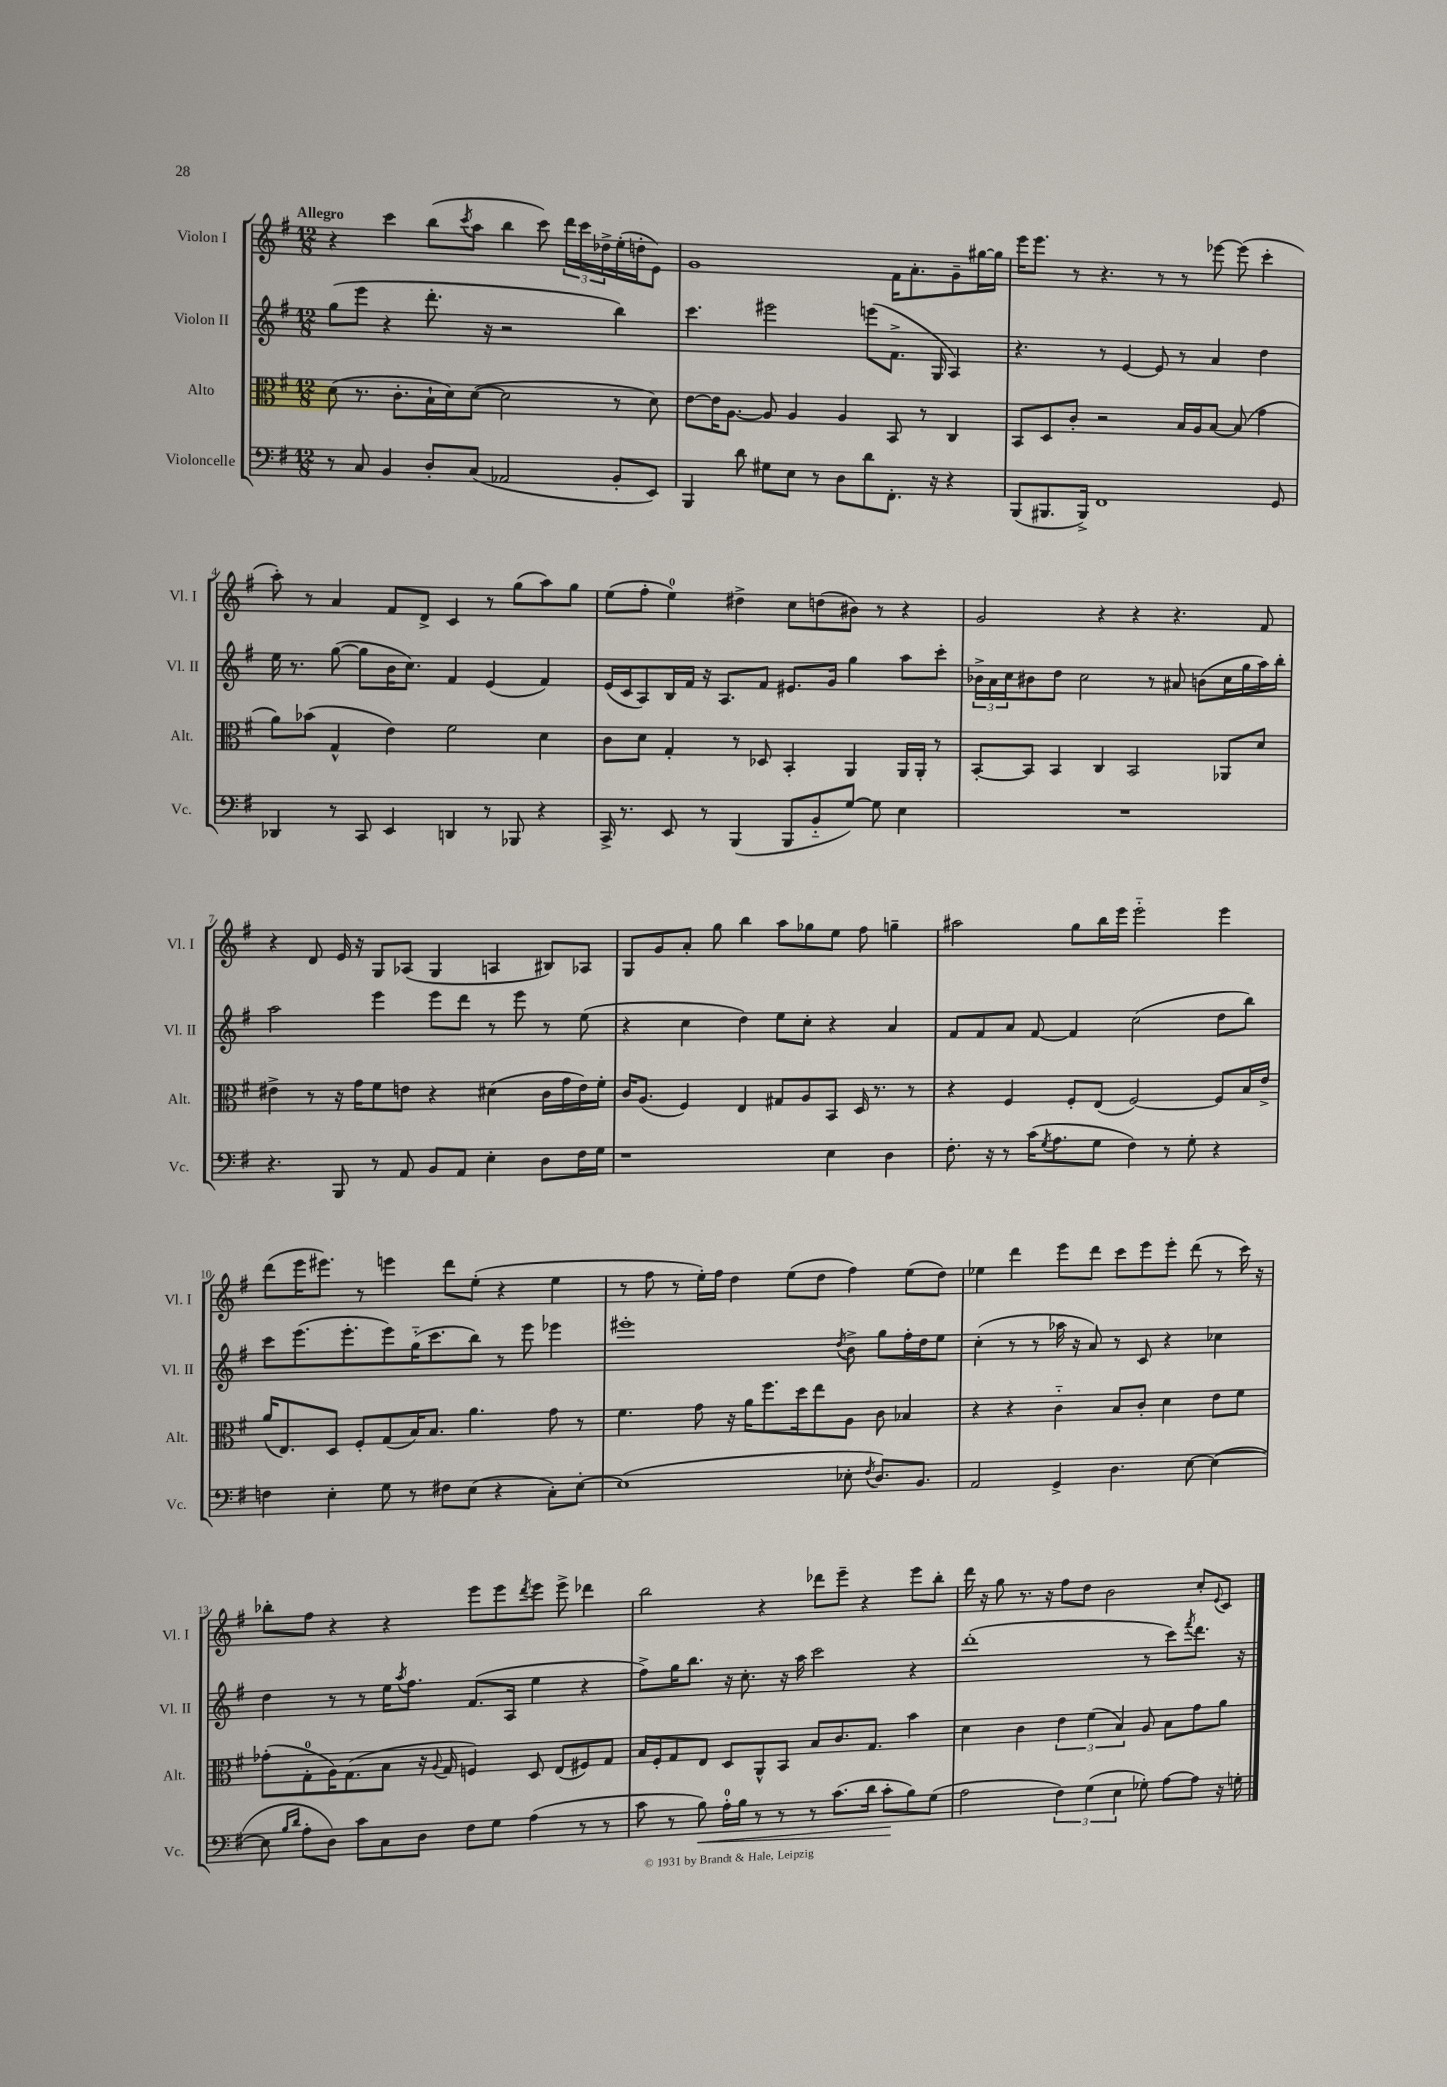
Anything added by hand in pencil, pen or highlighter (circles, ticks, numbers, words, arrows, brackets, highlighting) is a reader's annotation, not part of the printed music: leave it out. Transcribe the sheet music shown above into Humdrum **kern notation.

**kern	**kern	**kern	**kern
*staff4	*staff3	*staff2	*staff1
*clefF4	*clefC3	*clefG2	*clefG2
*k[f#]	*k[f#]	*k[f#]	*k[f#]
*M12/8	*M12/8	*M12/8	*M12/8
8r	(8d	(8gg	4r
8C	8.r	8eee	.
4BB	.	4r	4ccc
.	8.c'	.	.
8D'	16B`	8.ddd'	(8bb
.	16d)	.	.
.	.	.	8qccc
(8C	([8d	.	8aa
.	.	16r	.
2AA-	2d]	2r	4bb
.	.	.	8ccc)
.	.	.	24ddd
.	.	.	24ccc
.	.	.	24dd-^
8BB'	8r	4bb)	(16ee'
.	.	.	16dd'
8EE)	8d)	.	8e)
=	=	=	=
4BBB	[8e	4.ccc	1g
.	16e]	.	.
.	[8.A	.	.
8d	.	.	.
8G#	8A]	2eee#	.
8E	4A	.	.
8r	.	.	.
8D	4A	.	.
8d	.	(8eee	.
8.FF#'	8BB	8.f#^	16f#
.	.	.	8.a'
.	8r	.	.
16r	.	16G	.
4r	4C	4A)	8g~
.	.	.	[16gg#
.	.	.	16gg#]
=	=	=	=
(8BBB	8BB	4.r	16eee
.	.	.	8.eee
8.BBB#	8D	.	.
.	8c'	.	8r
16BBB#^)	.	.	.
1FF#	2r	8r	4.r
.	.	[4e	.
.	.	8e]	8r
.	16B	8r	8r
.	16A	.	.
.	[8B	4a	[8eee-
.	(8B]	.	(8eee-]
.	4g	4dd	4ccc'
8GG	.	.	.
=	=	=	=
4DD-	8a)	16ee	8aa')
.	.	8.r	.
.	(8b-	.	8r
8r	4G^^	([8gg	4a
8CC	.	8gg]	.
4EE	4e)	16b	8f#
.	.	8.cc)	.
.	.	.	8d^
4DD	2f#	4f#	4c
8r	.	(4e	8r
8BBB-	.	.	(8gg
4r	4d	4f#)	8aa)
.	.	.	8gg
=	=	=	=
16CC^	8c	(16e	(8ee
8.r	.	16c	.
.	8d	8A)	8ff#'
8EE	4G'	16B	4ee)
.	.	16f#	.
8r	.	16r	.
.	.	8.A	.
(4BBB	8r	.	4dd#^
.	8D-	8f#	.
8BBB	4BB'	8.e#	8cc
8BB'~	.	.	(8dd
.	.	16g	.
[8G)	4AA	4gg	8b#)
8G]	.	.	8r
4E	16AA	8aa	4r
.	16AA'	.	.
.	8r	8ccc'	.
=	=	=	=
1.r	[8BB'	24b-^	2g
.	.	24a	.
.	.	24cc	.
.	8BB]	8b#	.
.	4BB	8dd	.
.	.	2cc	.
.	4C	.	4r
.	2BB	.	4r
.	.	8r	.
.	.	8a#	4.r
.	.	(8b	.
.	8AA-	16cc	.
.	.	16gg	.
.	8d	16aa)	8f#
.	.	16bb'	.
=	=	=	=
4.r	4e#^	2aa	4r
.	8r	.	8d
8BBB	16r	.	16e
.	16g	.	16r
8r	8f#	4eee	8G
8AA	8e	.	(8A-
8BB	4r	8eee	4G
8AA	.	8ddd	.
4E'	(4d#	8r	4A
.	.	8eee	.
8D	16c	8r	8B#)
.	16g	.	.
16F#	16e)	(8ee	8A-
16G	16f#'	.	.
=	=	=	=
1r	16c	4r	8G
.	(8.A	.	.
.	.	.	8g
.	4F#)	4cc	8a'
.	.	.	8gg
.	4E	4dd)	4bb
.	8G#	8ee	8aa
.	8A	8cc'	8gg-
4E	8BB	4r	8ee
.	16D	.	8ff#
.	8.r	.	.
4D	.	4a	4gg~
.	8r	.	.
=	=	=	=
8.F#'	4r	8f#	2aa#
.	.	8f#	.
16r	.	.	.
8r	4F#	8a	.
(16c	.	[8f#	.
8qG	.	.	.
8.A	.	.	.
.	8F#'	4f#]	8gg
8G	(8E	.	16bb
.	.	.	16eee
4F#)	[2F#)	(2cc	2eee'~
8r	.	.	.
8G'	.	.	.
4r	8F#]	8dd	4eee
.	16B	8bb)	.
.	16e^	.	.
=	=	=	=
4F	(16a	8ccc	(8ddd
.	8.E)	.	.
.	.	(8.eee	16eee
.	.	.	8.eee#)
4E'	8D	.	.
.	.	8.eee'	.
.	8F#'	.	8r
8G	(8G	8eee)	4eee
8r	16B)	(16gg'~	.
.	8.B	8.ccc	.
8F#	.	.	8ddd
(8E	4.a	8bb)	(8ee'
4r	.	8r	4r
.	.	8eee	.
8C')	8g	4eee-	4ee
[8E'	8r	.	.
=	=	=	=
(1E]	4.f#	1eee#'	8r
.	.	.	8ff#
.	.	.	8r
.	8g	.	16ee')
.	.	.	16ff#
.	16r	.	4dd
.	16a	.	.
.	8.ff#	.	.
.	.	.	(8ee
.	16dd	.	.
.	8ee	.	8dd
.	.	8qdd	.
8E-'	8A	8b^	4ff#)
8qF#	.	.	.
8.D)	8c	8gg	.
.	4B-	16ff#'	(8ee
8.BB	.	16dd	.
.	.	8ee	8dd)
=	=	=	=
2AA	4r	(4cc'	4ee-
.	4r	8r	4ddd
.	.	8r	.
4GG^	4c'~	16aa-	8eee
.	.	16r	.
.	.	8a)	8ddd
4.D	8B	8r	8ccc
.	8c'	8c	8eee
.	4d	4r	8eee'
[8E	.	.	(8ddd
(4E_	8e	4cc-	8r
.	8f#	.	16ccc)
.	.	.	16r
=	=	=	=
8E]	(8g-'	4dd	8bb-'
16qqB	.	.	.
16qqd	.	.	.
8A'	8G'	.	8ff#
8D)	16A)	8r	4r
.	(8.G	.	.
8c	.	8r	.
8C	8B	16ee	4r
.	.	8qaa	.
.	.	8.ff#	.
8D	16r	.	.
.	8qqA	.	.
.	16G	.	.
8F#	4F)	(8.f#	8eee
8G	.	.	8eee
.	.	16A	.
.	.	.	8qddd
(4A	8D	4ee	8eee
.	(8E	.	8eee^
8r	8F#)	4r	4ddd-
8r	8G	.	.
=	=	=	=
8c	16B	8ff#^)	2bb
.	16F#'	.	.
8r	8G	16gg	.
.	.	8.bb	.
8B)	8E	.	.
16A'	8D	16r	.
16B	.	8.cc'	.
8r	8AA^^	.	4r
8r	8BB	16r	.
.	.	16aa	.
8r	8B	2ccc	8ddd-
(8.c	8.c	.	8eee~
.	.	.	4r
16d	8.G	.	.
8c'	.	.	.
8B)	4b	4r	8eee
(8G	.	.	8bb'
=	=	=	=
2A	4d	(1ddd'	16ddd
.	.	.	16r
.	.	.	8gg
.	4c	.	8.r
.	.	.	16r
6F#)	6e	.	8ff#
.	.	.	8dd
(6G	(6f#	.	.
.	.	.	2b
6E	6B)	.	.
8G-')	8A	8r	.
[8A	8B	8ccc)	.
.	.	8qfff#	.
8A]	8g	8.ddd	8cc'
.	.	.	8qqe
16r	8a	.	8c
16G'	.	16r	.
==	==	==	==
*-	*-	*-	*-
